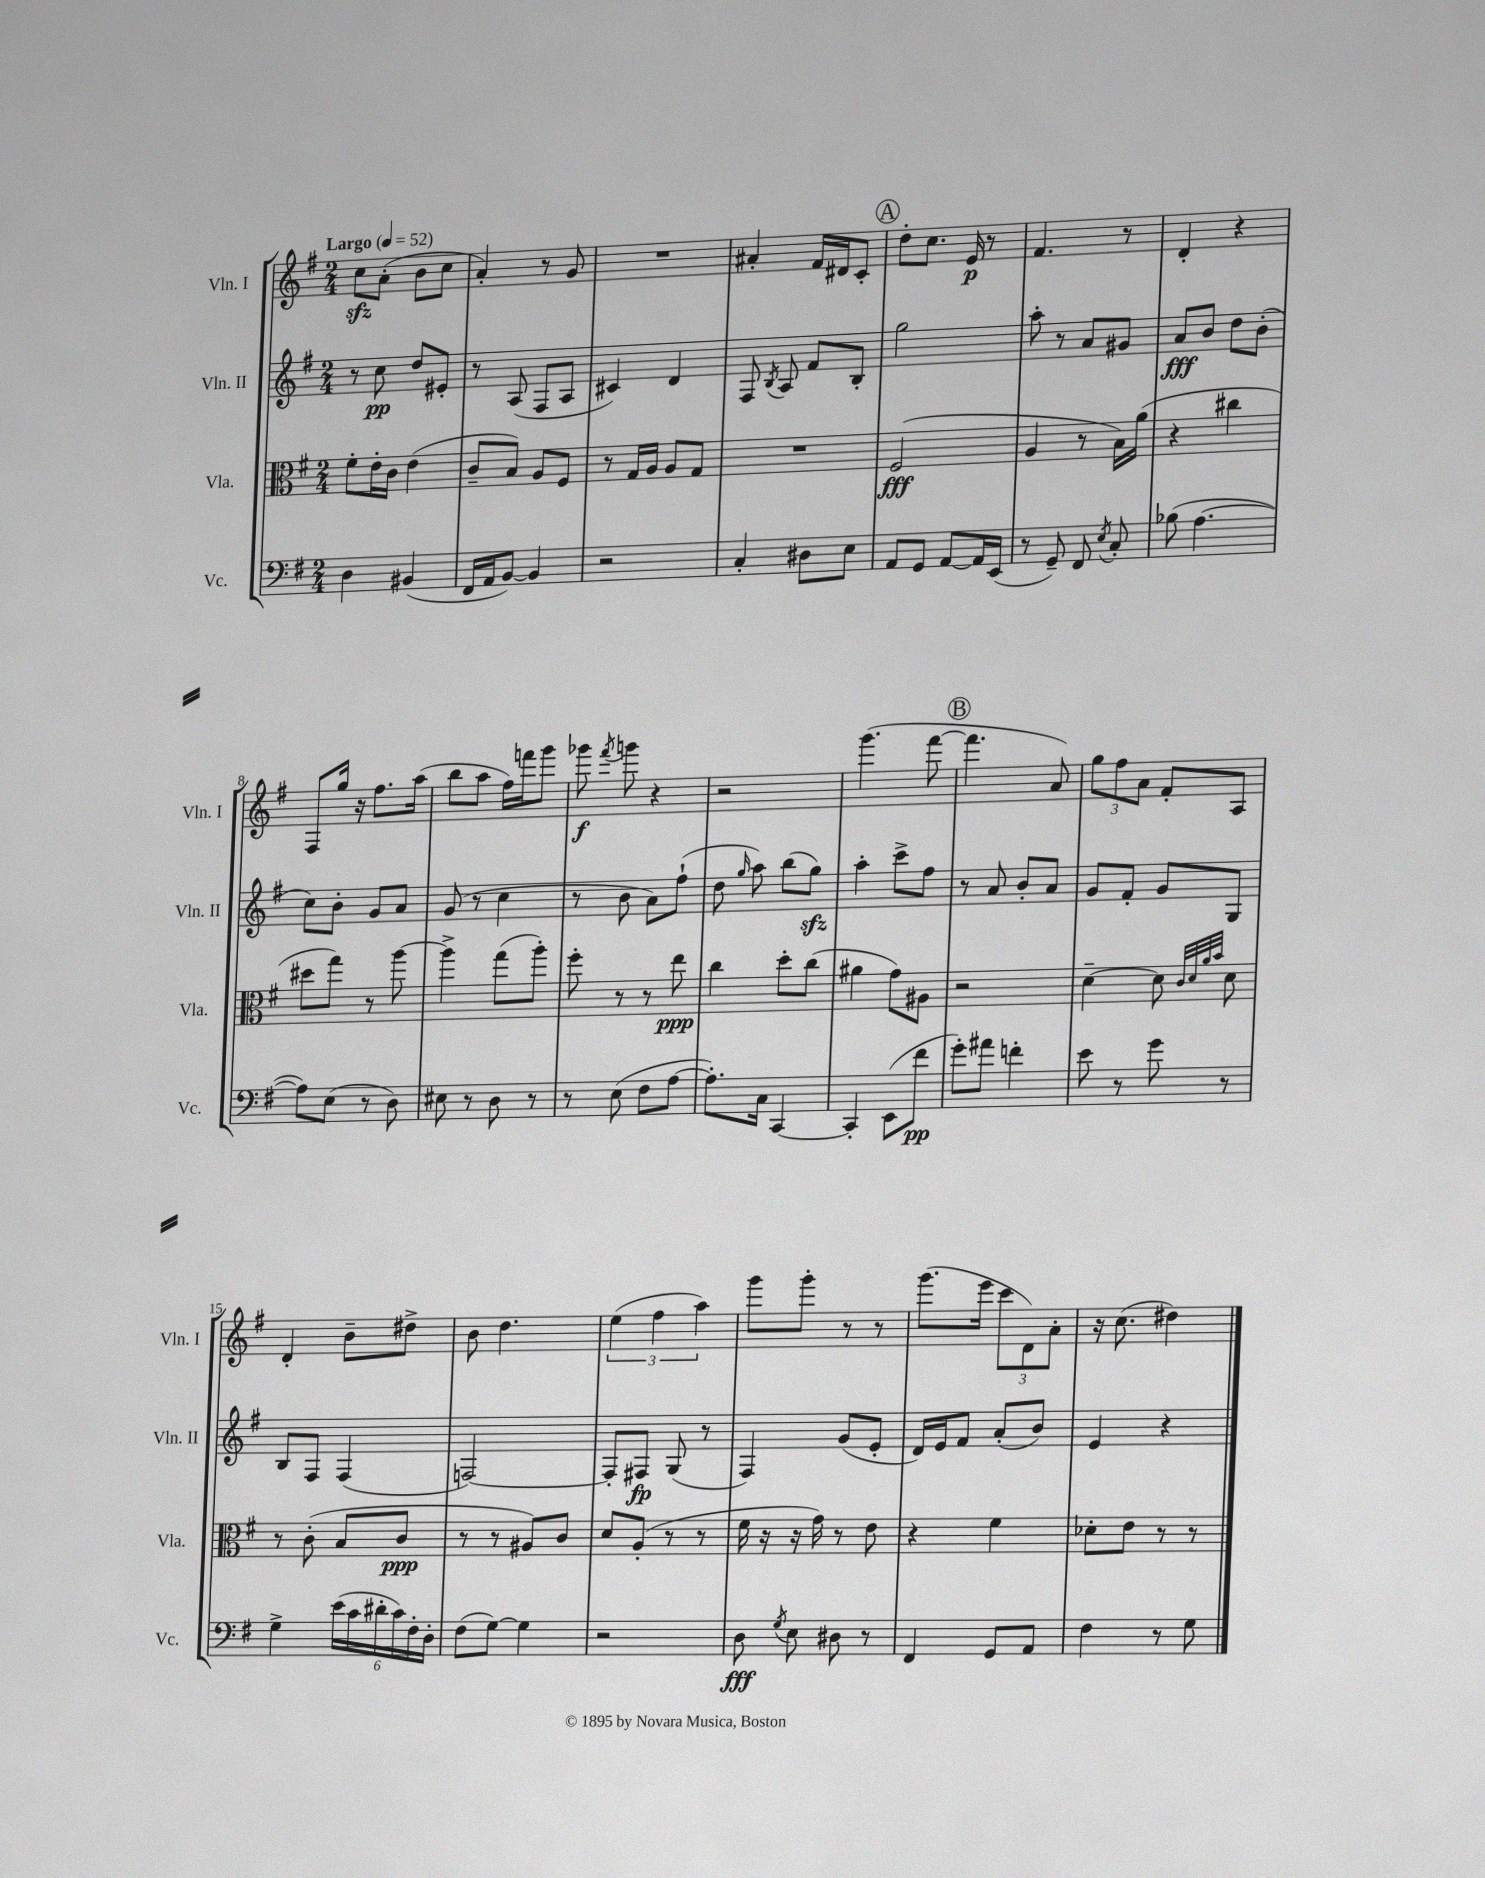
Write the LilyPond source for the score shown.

<<
\new StaffGroup <<
\new Staff = "s0" \with { instrumentName = "Vln. I" shortInstrumentName = "Vln. I" } {
    \clef treble \key g \major \numericTimeSignature \time 2/4 \tempo "Largo" 4 = 52
    \autoBeamOff c''8[\sfz a'8]-.( b'8[ c''8] |
    a'4-.) r8 g'8 |
    R2 |
    ais'4-. fis'16[ dis'16 c'8]-. |
    \mark \markup { \circle "A" } d''8[-. c''8.] e'16\p r8 |
    fis'4. r8 |
    d'4-. r4 |
    fis8[ g''16] r16 fis''8.[ a''16]( |
    b''8[ a''8] fis''16[) f'''16 g'''8] |
    ges'''8\f \acciaccatura { fis'''8 } g'''8 r4 |
    r2 |
    g'''4.( fis'''8~ |
    \mark \markup { \circle "B" } fis'''4. a'8) |
    \tuplet 3/2 { g''8[ fis''8 a'8] } fis'8[-. a8] |
    d'4-. b'8[-- dis''8]-> |
    b'8 d''4. |
    \tuplet 3/2 { e''4( fis''4 a''4) } |
    g'''8[ g'''8]-. r8 r8 |
    g'''8.[( e'''16] \tuplet 3/2 { c'''8[ d'8) a'8]-. } |
    r16 c''8.( dis''4) \bar "|." |
}
\new Staff = "s1" \with { instrumentName = "Vln. II" shortInstrumentName = "Vln. II" } {
    \clef treble \key g \major \numericTimeSignature \time 2/4
    \autoBeamOff r8 c''8\pp d''8[ eis'8]-. |
    r8 a8( fis8[ a8] |
    cis'4) d'4 |
    fis8 \acciaccatura { b8 } a8 fis'8[ b8]-. |
    \mark \markup { \circle "A" } g''2 |
    a''8-. r8 a'8[ gis'8] |
    a'8[\fff b'8] d''8[ b'8]-.( |
    c''8[) b'8]-. g'8[ a'8] |
    g'8( r8 c''4 |
    r8 b'8 a'8[) fis''8]-!( |
    d''8 \grace { g''16 } a''8) b''8[( g''8]\sfz) |
    a''4-. c'''8[-> fis''8] |
    \mark \markup { \circle "B" } r8 a'8 b'8[-. a'8] |
    g'8[ fis'8]-. g'8[ g8] |
    b8[ fis8] fis4( |
    f2~) |
    f8[-. fis8]\fp g8( r8 |
    fis4) g'8[( e'8]-. |
    d'16[) e'16 fis'8] a'8[-.( b'8]) |
    e'4 r4 \bar "|." |
}
\new Staff = "s2" \with { instrumentName = "Vla." shortInstrumentName = "Vla." } {
    \clef alto \key g \major \numericTimeSignature \time 2/4
    \autoBeamOff fis'8[-. e'16-. c'16] e'4( |
    c'8[-- b8]) a8[ fis8] |
    r8 g16[ a16] a8[ g8] |
    R2 |
    \mark \markup { \circle "A" } fis2\fff( |
    a4 r8 b16[) a'16]( |
    r4 cis''4 |
    dis''8[ g''8]) r8 a''8~ |
    a''4-> g''8[( a''8]-.) |
    fis''8-. r8 r8 e''8\ppp |
    c''4 d''8[-. c''8]( |
    ais'4 g'8[) ais8] |
    \mark \markup { \circle "B" } r2 |
    d'4~-- d'8 \grace { c'32[ d'32 a'32 b'32] } d'8 |
    r8 c'8-.( b8[ c'8]\ppp |
    r8 r8 ais8[) c'8] |
    d'8[ a8]-.( r8 r8 |
    fis'16 r16 r16 g'16) r8 e'8 |
    r4 fis'4 |
    des'8[-. e'8] r8 r8 \bar "|." |
}
\new Staff = "s3" \with { instrumentName = "Vc." shortInstrumentName = "Vc." } {
    \clef bass \key g \major \numericTimeSignature \time 2/4
    \autoBeamOff d4 bis,4( |
    fis,16[ a,16 b,8]~) b,4 |
    r2 |
    c4-. dis8[ e8] |
    \mark \markup { \circle "A" } a,8[ g,8] a,8[~ a,16 e,16]( |
    r8 g,8--) fis,8 \acciaccatura { e8 } c8-. |
    bes8( a4.~ |
    a8[) e8]( r8 d8) |
    eis8 r8 d8 r8 |
    r8 e8( fis8[ a8]~ |
    a8.[-.) c16] c,4~ |
    c,4-. e,8[( fis'8]\pp |
    \mark \markup { \circle "B" } g'8[-.) ais'8] f'4-. |
    e'8 r8 g'8 r8 |
    g4-> \tuplet 6/4 { e'16[( c'16 dis'16-. c'16) fis16-. d16]-. } |
    fis8[( g8]~) g4 |
    r2 |
    d8\fff \acciaccatura { g8 } e8 dis8 r8 |
    fis,4 g,8[ a,8] |
    fis4 r8 g8 \bar "|." |
}
>>
>>
